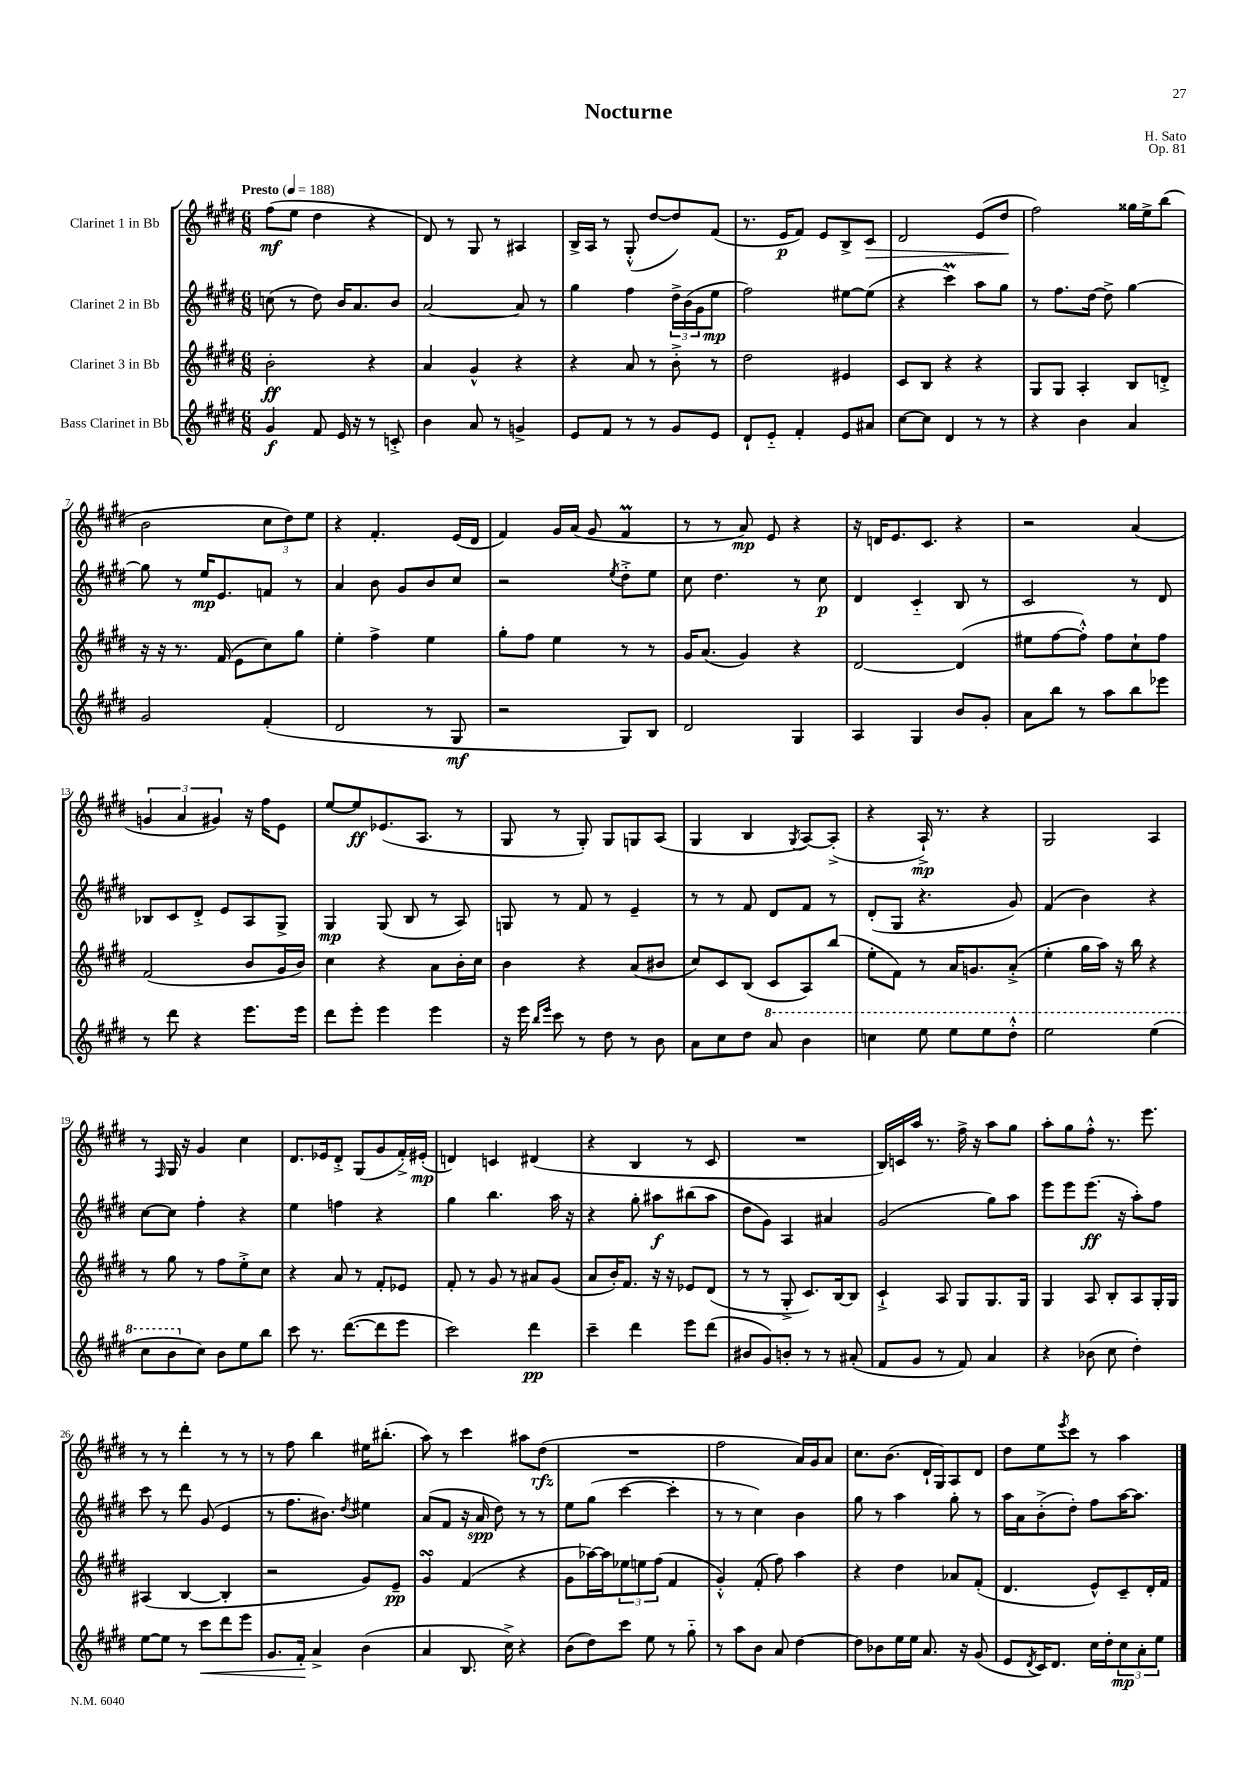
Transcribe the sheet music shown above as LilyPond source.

\header { title = "Nocturne" composer = "H. Sato" opus = "Op. 81" }
<<
\new StaffGroup <<
\new Staff = "s0" \with { instrumentName = "Clarinet 1 in Bb" } {
    \clef treble \key e \major \numericTimeSignature \time 6/8 \tempo "Presto" 4 = 188
    fis''8\mf( e''8 dis''4 r4 |
    dis'8) r8 gis8 r8 ais4 |
    b16-> a16 r8 gis8-.-^( dis''8~ dis''8) fis'8( |
    r8. e'16\p fis'8) e'8 b8-> cis'8\> |
    dis'2 e'8( dis''8\! |
    fis''2) gisis''16 e''16-> b''8( |
    b'2 \tuplet 3/2 { cis''8 dis''8) e''8 } |
    r4 fis'4.-. e'16( dis'16 |
    fis'4) gis'16 a'16( gis'8 fis'4\prall |
    r8 r8 a'8\mp) e'8 r4 |
    r16 d'16 e'8. cis'8. r4 |
    r2 a'4( |
    \tuplet 3/2 { g'4 a'4 gis'4) } r16 fis''16 e'8 |
    e''8~ e''8\ff ees'8.( a8. r8 |
    gis8 r8 gis8-.) gis8 g8 a8( |
    gis4 b4 \acciaccatura { gis8 } a8~) a8-.->( |
    r4 a16-!->\mp) r8. r4 |
    gis2 a4 |
    r8 \grace { fis16 } gis16 r16 gis'4 cis''4 |
    dis'8. ees'16 dis'8-.-> gis8( gis'8 fis'16-.->) eis'16-.\mp( |
    d'4) c'4 dis'4( |
    r4 b4 r8 cis'8 |
    R2. |
    b16) c'16 a''16 r8. fis''16-> r16 a''8 gis''8 |
    a''8-. gis''8 fis''8-.-^ r8. e'''8. |
    r8 r8 dis'''4-. r8 r8 |
    r8 fis''8 b''4 eis''16 bis''8.-.( |
    a''8) r8 cis'''4 ais''8 dis''8\rfz( |
    R2. |
    fis''2 a'16) gis'16 a'8 |
    cis''8. b'8.( dis'16-! gis16) a8 dis'8 |
    dis''8 e''8 \acciaccatura { e'''8 } cis'''8 r8 a''4 \bar "|." |
}
\new Staff = "s1" \with { instrumentName = "Clarinet 2 in Bb" } {
    \clef treble \key e \major \numericTimeSignature \time 6/8
    c''8( r8 dis''8) b'16 a'8. b'8 |
    a'2~ a'8 r8 |
    gis''4 fis''4 \tuplet 3/2 { dis''16-> b'16( gis'16 } e''8\mp |
    fis''2) eis''8~ eis''8( |
    r4 cis'''4\prall) a''8 gis''8 |
    r8 fis''8. dis''16~ dis''8-> gis''4~ |
    gis''8 r8 e''16\mp e'8. f'8 r8 |
    a'4 b'8 gis'8 b'8 cis''8 |
    r2 \acciaccatura { e''8 } dis''8-.-> e''8 |
    cis''8 dis''4. r8 cis''8\p |
    dis'4 cis'4-_ b8 r8 |
    cis'2 r8 dis'8 |
    bes8 cis'8 dis'8-.-> e'8 a8 gis8-> |
    gis4\mp gis8( b8 r8 a8) |
    g8 r8 fis'8 r8 e'4-- |
    r8 r8 fis'8 dis'8 fis'8 r8 |
    dis'8-.( gis8 r4. gis'8) |
    fis'4( b'4) r4 |
    cis''8~ cis''8 fis''4-. r4 |
    e''4 f''4 r4 |
    gis''4 b''4. a''16 r16 |
    r4 gis''8-. ais''8\f bis''8( ais''8 |
    dis''8 gis'8) a4 ais'4 |
    gis'2( gis''8) a''8 |
    e'''8 e'''8 e'''8.\ff( r16 a''8-.) fis''8 |
    cis'''8 r8 dis'''8 gis'8( e'4 |
    r8 fis''8. bis'8.) \acciaccatura { dis''8 } eis''4 |
    a'8( fis'8 r16 a'16\spp dis''8) r8 r8 |
    e''8 gis''8( cis'''4~ cis'''4-. |
    r8 r8 cis''4) b'4 |
    gis''8 r8 a''4 gis''8-. r8 |
    a''16 a'16 b'8-.->( dis''8-.) fis''8 a''16~ a''8. \bar "|." |
}
\new Staff = "s2" \with { instrumentName = "Clarinet 3 in Bb" } {
    \clef treble \key e \major \numericTimeSignature \time 6/8
    b'2-.\ff r4 |
    a'4 gis'4-^ r4 |
    r4 a'8 r8 b'8-.-> r8 |
    dis''2 eis'4 |
    cis'8 b8 r4 r4 |
    gis8 gis8 a4-. b8 d'8-.-> |
    r16 r16 r8. fis'16( e'8 cis''8) gis''8 |
    e''4-. fis''4-> e''4 |
    gis''8-. fis''8 e''4 r8 r8 |
    gis'16 a'8.( gis'4) r4 |
    dis'2~ dis'4( |
    eis''8 fis''8~ fis''8-.-^) fis''8 cis''8-! fis''8 |
    fis'2( b'8 gis'16 b'16) |
    cis''4 r4 a'8 b'16-. cis''16 |
    b'4 r4 a'8( bis'8 |
    cis''8) cis'8 b8( cis'8 a8) b''8( |
    e''8-. fis'8) r8 a'16 g'8. a'8-.->( |
    e''4-. gis''16 a''16) r16 b''16 r4 |
    r8 gis''8 r8 fis''8 e''8-.-> cis''8 |
    r4 a'8 r8 fis'8-. ees'8 |
    fis'8-. r8 gis'8 r8 ais'8 gis'8( |
    a'8 b'16-.) fis'8. r16 r16 ees'8 dis'8( |
    r8 r8 gis8-.-> cis'8.) b16~ b8 |
    cis'4-!-> a8 gis8 gis8. gis16 |
    gis4 a8 b8-. a8 gis16-. gis16 |
    ais4( b4~ b4-. |
    r2 gis'8) e'8--\pp |
    gis'4\turn fis'4( r4 |
    gis'8 aes''16~) aes''16 \tuplet 3/2 { ees''8 e''8 fis''8( } fis'4 |
    gis'4-.-^) fis'8-.( fis''8) a''4 |
    r4 dis''4 aes'8 fis'8-.( |
    dis'4. e'8-^) cis'8-- dis'16-. fis'16 \bar "|." |
}
\new Staff = "s3" \with { instrumentName = "Bass Clarinet in Bb" } {
    \clef treble \key e \major \numericTimeSignature \time 6/8
    gis'4\f fis'8 e'16 r16 r8 c'8-.-> |
    b'4 a'8 r8 g'4-> |
    e'8 fis'8 r8 r8 gis'8 e'8 |
    dis'8-! e'8-_ fis'4-. e'8 ais'8 |
    cis''8~ cis''8 dis'4 r8 r8 |
    r4 b'4 a'4 |
    gis'2 fis'4-.( |
    dis'2 r8 gis8\mf |
    r2 gis8) b8 |
    dis'2 gis4 |
    a4 gis4 b'8 gis'8-. |
    a'8 b''8 r8 a''8 b''8 ees'''8 |
    r8 dis'''8 r4 e'''8. e'''16 |
    dis'''8 e'''8-. e'''4 e'''4 |
    r16 e'''16 \grace { b''16 e'''16 } cis'''8 r8 dis''8 r8 b'8 |
    a'8 cis''8 dis''8 \ottava #1 a''8 b''4 |
    c'''4 e'''8 e'''8 e'''8 dis'''8-.-^ |
    e'''2 e'''4( |
    cis'''8 b''8 \ottava #0 cis''8) b'8 e''8 b''8 |
    cis'''8 r8. dis'''8.~( dis'''8 e'''8 |
    cis'''2) dis'''4\pp |
    cis'''4-- dis'''4 e'''8 dis'''8( |
    bis'8 gis'8) b'8-. r8 r8 ais'8-.( |
    fis'8 gis'8 r8 fis'8) a'4 |
    r4 bes'8( cis''8 dis''4-.) |
    e''8~ e''8 r8 cis'''8\< dis'''8 e'''8 |
    gis'8. fis'16-.\! a'4-> b'4( |
    a'4 b8. cis''16->) r4 |
    b'8( dis''8) cis'''8 e''8 r8 gis''8-_ |
    r8 a''8 b'8 a'8 dis''4~ |
    dis''8 bes'8 e''16 e''16 a'8. r16 gis'8( |
    e'8 \acciaccatura { dis'8 } cis'16) dis'8. cis''16 dis''16-. \tuplet 3/2 { cis''8\mp a'8-. e''8 } \bar "|." |
}
>>
>>
